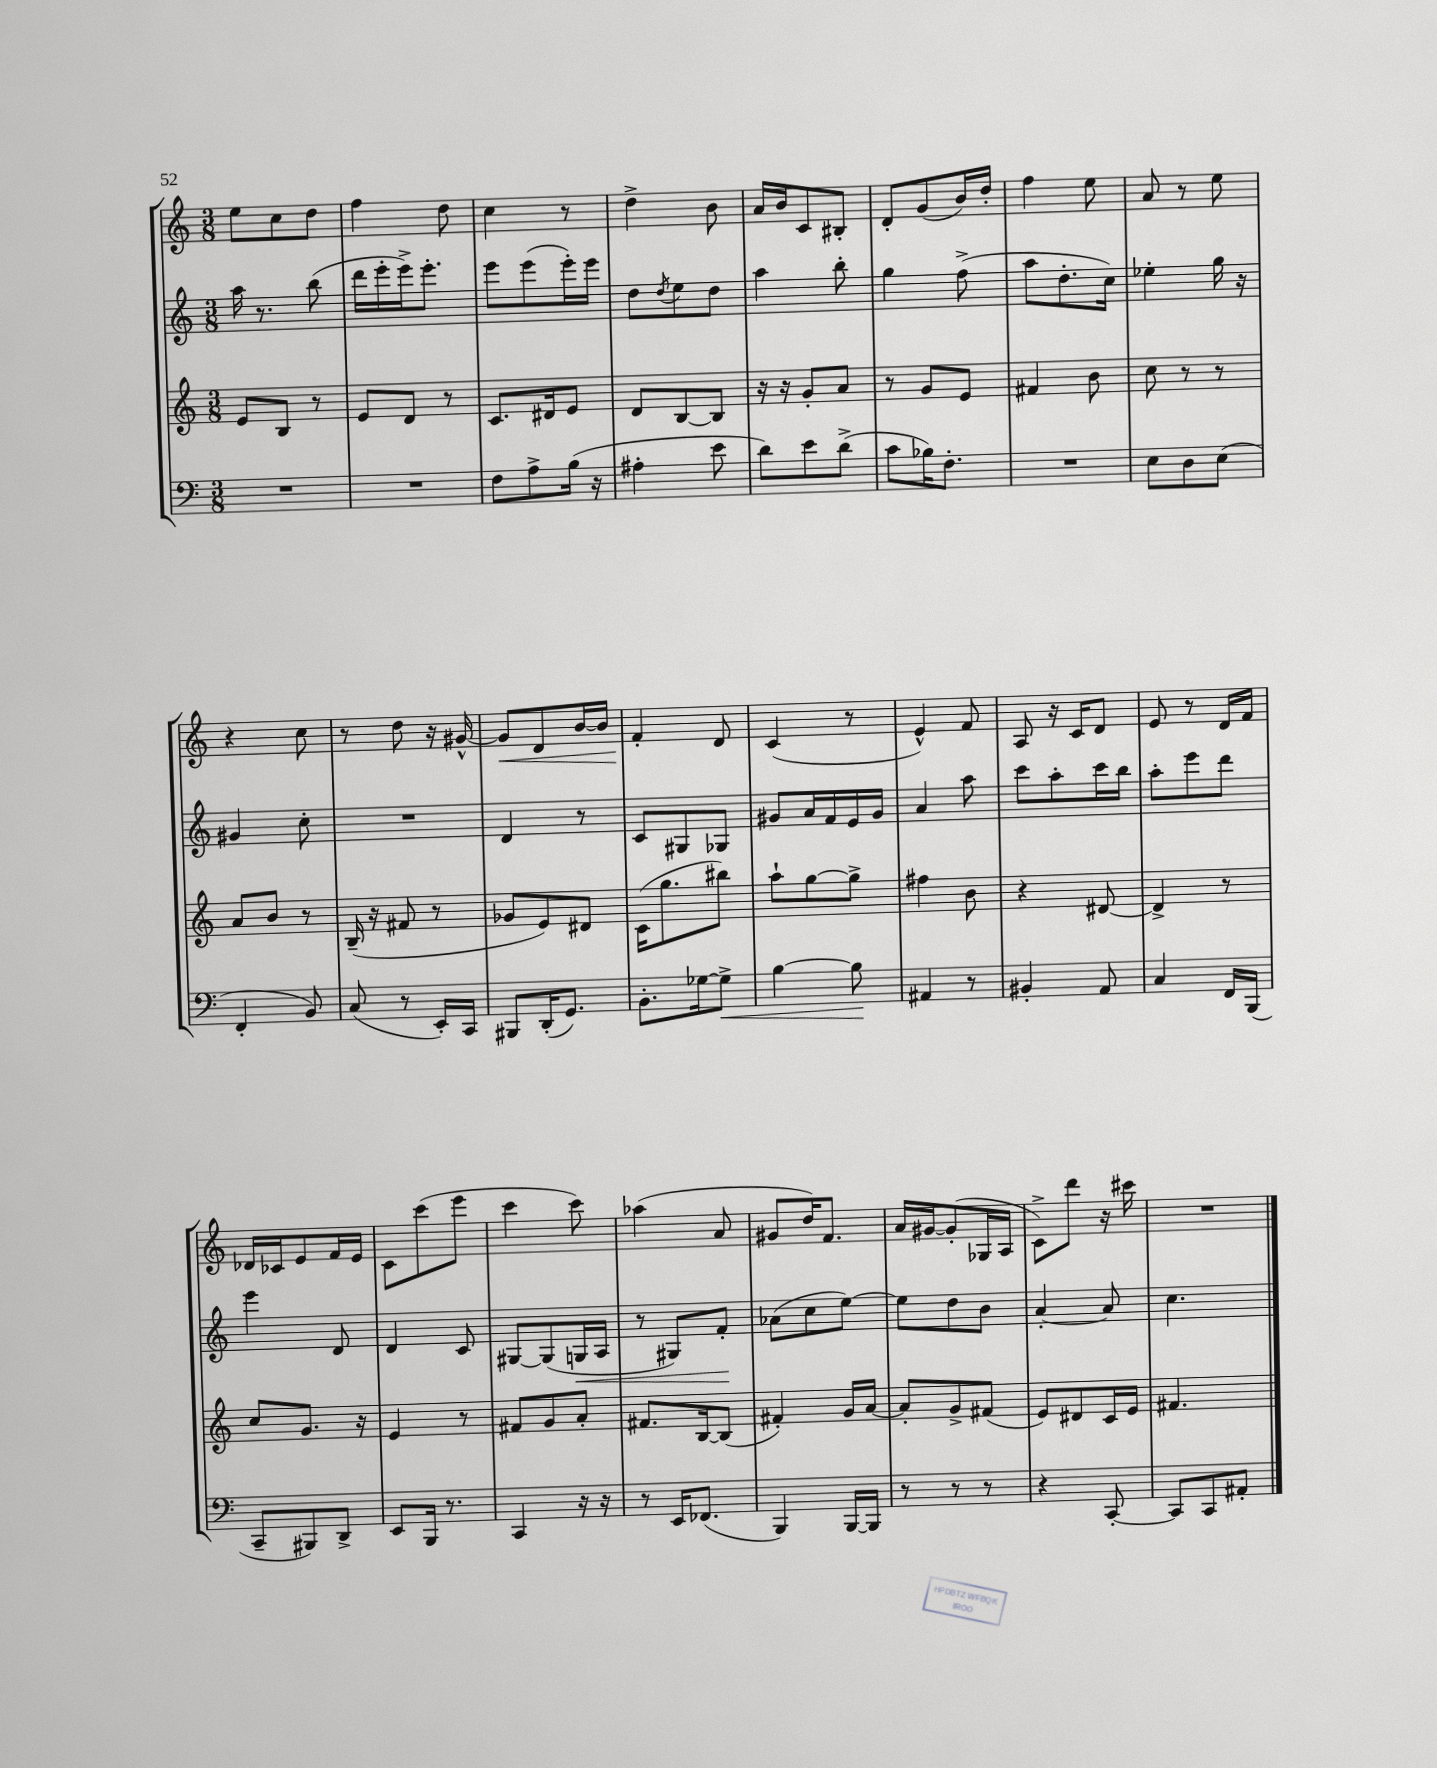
<<
\new StaffGroup <<
\new Staff = "s0" {
    \clef treble \key c \major \numericTimeSignature \time 3/8
    e''8 c''8 d''8 |
    f''4 d''8 |
    c''4 r8 |
    d''4-> b'8 |
    a'16 b'16 c'8 bis8-. |
    d'8-. g'8( b'16) d''16-. |
    f''4 e''8 |
    a'8 r8 e''8 |
    r4 c''8 |
    r8 d''8 r16 gis'16~-^ |
    gis'8\< d'8 b'16~ b'16 |
    f'4-.\! d'8 |
    c'4( r8 |
    e'4-^) f'8 |
    a8 r16 c'16 d'8 |
    e'8 r8 d'16 f'16 |
    des'16 ces'16 e'8 f'16 e'16 |
    c'8 c'''8( e'''8 |
    c'''4 c'''8) |
    aes''4( a'8 |
    gis'8 d''16) f'8. |
    a'16 gis'16~ gis'8-.( ges16 a16 |
    c'8->) d'''8 r16 cis'''16 |
    R4. \bar "|." |
}
\new Staff = "s1" {
    \clef treble \key c \major \numericTimeSignature \time 3/8
    a''16 r8. b''8( |
    d'''16 e'''16-. e'''16->) e'''8.-. |
    e'''8 e'''8( e'''16-.) e'''16 |
    d''8 \acciaccatura { d''8 } e''8 d''8 |
    a''4 b''8-. |
    g''4 f''8->( |
    a''8 d''8.-. c''16) |
    ees''4-. g''16 r16 |
    gis'4 c''8-. |
    R4. |
    d'4 r8 |
    c'8 gis8 ges8 |
    gis'8 a'16 f'16 e'16 gis'16 |
    a'4 a''8 |
    c'''8 a''8-. c'''16 b''16 |
    a''8-. e'''8 d'''8 |
    e'''4 d'8 |
    d'4 c'8 |
    gis8~ gis8( g16\< a16 |
    r8 gis8) f'8-.\! |
    aes'8( c''8 e''8~) |
    e''8 d''8 b'8 |
    a'4~-. a'8 |
    c''4. \bar "|." |
}
\new Staff = "s2" {
    \clef treble \key c \major \numericTimeSignature \time 3/8
    e'8 b8 r8 |
    e'8 d'8 r8 |
    c'8. dis'16 e'8 |
    d'8 b8~ b8 |
    r16 r16 g'8-. a'8 |
    r8 g'8 e'8 |
    fis'4 b'8 |
    c''8 r8 r8 |
    a'8 b'8 r8 |
    b16--( r16 fis'8 r8 |
    ges'8 e'8) dis'8 |
    c'16( g''8. bis''8) |
    a''8-! g''8~ g''8-> |
    fis''4 b'8 |
    r4 dis'8~ |
    dis'4-> r8 |
    c''8 g'8. r16 |
    e'4 r8 |
    fis'8 g'8 a'8-. |
    fis'8. b16~ b8( |
    fis'4-.) g'16 a'16~ |
    a'8-. g'8-> fis'8( |
    e'8) dis'8 c'16 e'16 |
    fis'4. \bar "|." |
}
\new Staff = "s3" {
    \clef bass \key c \major \numericTimeSignature \time 3/8
    R4. |
    R4. |
    f8 a8-> b16( r16 |
    ais4-. e'8 |
    d'8) e'8 d'8->( |
    c'8 bes16) f8.-. |
    R4. |
    e8 d8 e8( |
    f,4-. b,8) |
    c8( r8 e,16-.) c,16 |
    bis,,8 d,16-.( g,8.) |
    b,8.-. ges16~ ges8->\< |
    b4~ b8\! |
    ais,4 r8 |
    bis,4-. a,8 |
    c4 f,16 b,,16( |
    c,8-- bis,,8) d,8-> |
    e,8 b,,16 r8. |
    c,4 r16 r16 |
    r8 e,16 fes,8.( |
    b,,4) b,,16~ b,,16 |
    r8 r8 r8 |
    r4 c,8~-. |
    c,8 c,8 ais,8-. \bar "|." |
}
>>
>>
\layout { \context { \Score \remove "Bar_number_engraver" } }
